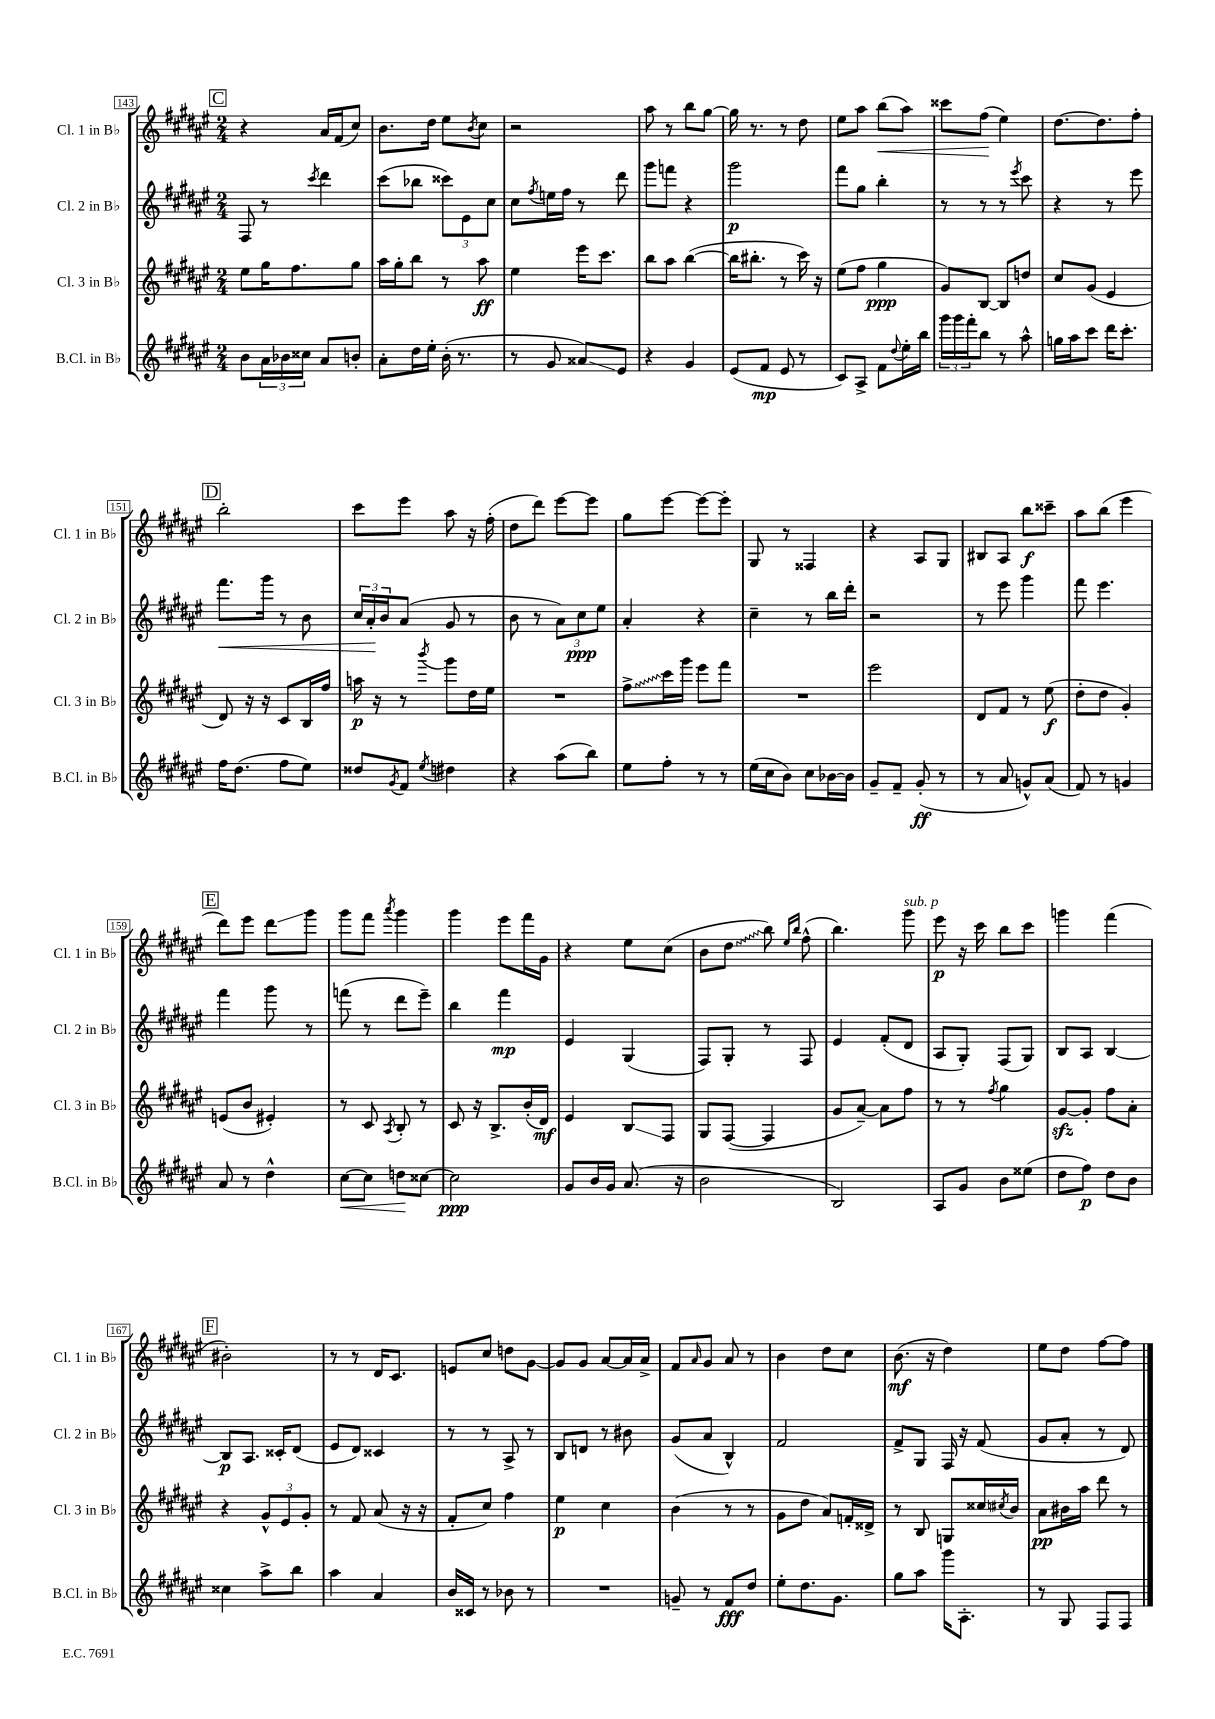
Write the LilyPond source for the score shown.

<<
\new StaffGroup <<
\new Staff = "s0" \with { instrumentName = "Cl. 1 in Bb" shortInstrumentName = "Cl. 1 in Bb" } {
    \clef treble \key fis \major \numericTimeSignature \time 2/4
    \mark \markup { \box "C" } r4 ais'16 fis'16( cis''8) |
    b'8. dis''16 eis''8 \acciaccatura { b'8 } cis''8 |
    r2 |
    ais''8 r8 b''8 gis''8~ |
    gis''16 r8. r8 dis''8 |
    eis''8 ais''8 b''8\<( ais''8) |
    cisis'''8 fis''8\!( eis''4) |
    dis''8.~ dis''8. fis''8-. |
    \mark \markup { \box "D" } b''2-. |
    cis'''8 eis'''8 ais''8 r16 fis''16-.( |
    dis''8 dis'''8) eis'''8~ eis'''8 |
    gis''8 eis'''8~ eis'''8~ eis'''8-. |
    gis8 r8 fisis4 |
    r4 ais8 gis8 |
    bis8 ais8 b''8\f cisis'''8-- |
    ais''8 b''8( eis'''4 |
    \mark \markup { \box "E" } dis'''8) eis'''8 dis'''8\glissando gis'''8 |
    gis'''8 fis'''8 \acciaccatura { ais'''8 } gis'''4 |
    gis'''4 eis'''8 fis'''16 gis'16 |
    r4 eis''8 cis''8( |
    b'8 \once \override Glissando.style = #'zigzag dis''8\glissando b''8) \grace { eis''16 b''16 } fis''8-^( |
    b''4.) gis'''8^\markup { \italic "sub. p" } |
    eis'''8\p r16 cis'''16 b''8 cis'''8 |
    g'''4 fis'''4( |
    \mark \markup { \box "F" } bis'2-.) |
    r8 r8 dis'16 cis'8. |
    e'8 cis''8 d''8 gis'8~ |
    gis'8 gis'8 ais'8~ ais'16 ais'16-> |
    fis'8 \grace { ais'16 } gis'8 ais'8 r8 |
    b'4 dis''8 cis''8 |
    b'8.\mf( r16 dis''4) |
    eis''8 dis''8 fis''8~ fis''8 \bar "|." |
}
\new Staff = "s1" \with { instrumentName = "Cl. 2 in Bb" shortInstrumentName = "Cl. 2 in Bb" } {
    \clef treble \key fis \major \numericTimeSignature \time 2/4
    \mark \markup { \box "C" } fis8 r8 \acciaccatura { cis'''8 } dis'''4 |
    cis'''8( bes''8 \tuplet 3/2 { cisis'''8) eis'8 cis''8 } |
    cis''8 \acciaccatura { fis''8 } e''16 fis''16 r8 dis'''8 |
    gis'''8 f'''8 r4 |
    gis'''2\p |
    fis'''8 gis''8 b''4-. |
    r8 r8 r8 \acciaccatura { eis'''8 } cis'''8 |
    r4 r8 eis'''8 |
    \mark \markup { \box "D" } fis'''8.\< gis'''16 r8 b'8 |
    \tuplet 3/2 { cis''16 ais'16-.\! b'16 } ais'8( gis'8 r8 |
    b'8 r8 \tuplet 3/2 { ais'8) cis''8\ppp eis''8 } |
    ais'4-. r4 |
    cis''4-- r8 b''16 dis'''16-. |
    r2 |
    r8 eis'''8 gis'''4 |
    fis'''8 eis'''4. |
    \mark \markup { \box "E" } fis'''4 gis'''8 r8 |
    f'''8( r8 dis'''8 eis'''8--) |
    b''4 fis'''4\mp |
    eis'4 gis4( |
    fis8) gis8-. r8 fis8 |
    eis'4 fis'8-.( dis'8 |
    ais8 gis8-.) fis8( gis8) |
    b8 ais8 b4~ |
    \mark \markup { \box "F" } b8\p ais8. cisis'16-. dis'8( |
    eis'8 dis'8) cisis'4 |
    r8 r8 ais8-> r8 |
    b8 d'8 r8 bis'8 |
    gis'8( ais'8 b4-^) |
    fis'2 |
    fis'8-> gis8 fis16 r16 fis'8( |
    gis'8 ais'8-. r8 dis'8) \bar "|." |
}
\new Staff = "s2" \with { instrumentName = "Cl. 3 in Bb" shortInstrumentName = "Cl. 3 in Bb" } {
    \clef treble \key fis \major \numericTimeSignature \time 2/4
    \mark \markup { \box "C" } eis''8 gis''16 fis''8. gis''8 |
    ais''16 gis''16-. b''8 r8 ais''8\ff |
    eis''4 eis'''16 cis'''8. |
    b''8 ais''8 b''4~( |
    b''16 bis''8.-. r8 cis'''16) r16 |
    eis''8( fis''8 gis''4\ppp |
    gis'8) b8~ b8 d''8 |
    cis''8 gis'8( eis'4 |
    \mark \markup { \box "D" } dis'8) r16 r16 cis'8 b16 fis''16 |
    a''16\p r16 r8 \acciaccatura { b'''8 } gis'''8 dis''16 eis''16 |
    R2 |
    \once \override Glissando.style = #'zigzag fis''8->\glissando cis'''16 gis'''16 eis'''8 fis'''8 |
    R2 |
    eis'''2 |
    dis'8 fis'8 r8 eis''8\f( |
    dis''8-. dis''8 gis'4-.) |
    \mark \markup { \box "E" } e'8( b'8 eis'4-.) |
    r8 cis'8 \acciaccatura { ais8 } b8-. r8 |
    cis'8 r16 b8.-> b'16-.( dis'16\mf) |
    eis'4 b8\glissando fis8 |
    gis8 fis8~( fis4 |
    gis'8 ais'8~--) ais'8 fis''8 |
    r8 r8 \acciaccatura { fis''8 } gis''4 |
    gis'8~\sfz gis'8-. fis''8 ais'8-. |
    \mark \markup { \box "F" } r4 \tuplet 3/2 { gis'8-^ eis'8 gis'8-. } |
    r8 fis'8 ais'8( r16 r16 |
    fis'8-. cis''8) fis''4 |
    eis''4\p cis''4 |
    b'4( r8 r8 |
    gis'8 dis''8 ais'8) f'16-. disis'16-> |
    r8 b8 g8 cisis''16 \acciaccatura { cis''8 } b'16 |
    ais'8\pp bis'16 ais''16 dis'''8 r8 \bar "|." |
}
\new Staff = "s3" \with { instrumentName = "B.Cl. in Bb" shortInstrumentName = "B.Cl. in Bb" } {
    \clef treble \key fis \major \numericTimeSignature \time 2/4
    \mark \markup { \box "C" } b'8 \tuplet 3/2 { ais'16 bes'16 cisis''16 } ais'8 b'8-. |
    ais'8-. dis''16 eis''16-. b'16-.( r8. |
    r8 gis'8 aisis'8\glissando) eis'8 |
    r4 gis'4 |
    eis'8( fis'8\mp eis'8 r8 |
    cis'8) ais8-> fis'8 \appoggiatura { dis''8 } eis''16-. b''16 |
    \tuplet 3/2 { gis'''16 gis'''16 fis'''16-. } b''8 r8 ais''8-^ |
    g''16 ais''16 cis'''8 dis'''16 cis'''8.-. |
    \mark \markup { \box "D" } fis''16 dis''8.( fis''8 eis''8) |
    disis''8 \acciaccatura { gis'8 } fis'8 \acciaccatura { eis''8 } dis''4 |
    r4 ais''8( b''8) |
    eis''8 fis''8-. r8 r8 |
    eis''16( cis''16 b'8) cis''8 bes'16~ bes'16 |
    gis'8-- fis'8-- gis'8-.\ff( r8 |
    r8 ais'8 g'8-^) ais'8( |
    fis'8) r8 g'4 |
    \mark \markup { \box "E" } ais'8 r8 dis''4-^ |
    cis''8~\< cis''8 d''8\! cisis''8~ |
    cisis''2\ppp |
    gis'8 b'16 gis'16 ais'8.( r16 |
    b'2 |
    b2) |
    ais8 gis'8 b'8 eisis''8( |
    dis''8 fis''8\p) dis''8 b'8 |
    \mark \markup { \box "F" } cisis''4 ais''8-> b''8 |
    ais''4 ais'4 |
    b'16 cisis'16 r8 bes'8 r8 |
    R2 |
    g'8-- r8 fis'8\fff dis''8 |
    eis''8-. dis''8. gis'8. |
    gis''8 ais''8 gis'''16 ais8.-. |
    r8 gis8 fis8 fis8 \bar "|." |
}
>>
>>
\layout { \context { \Score currentBarNumber = #143 \override BarNumber.stencil = #(make-stencil-boxer 0.1 0.3 ly:text-interface::print) } }
